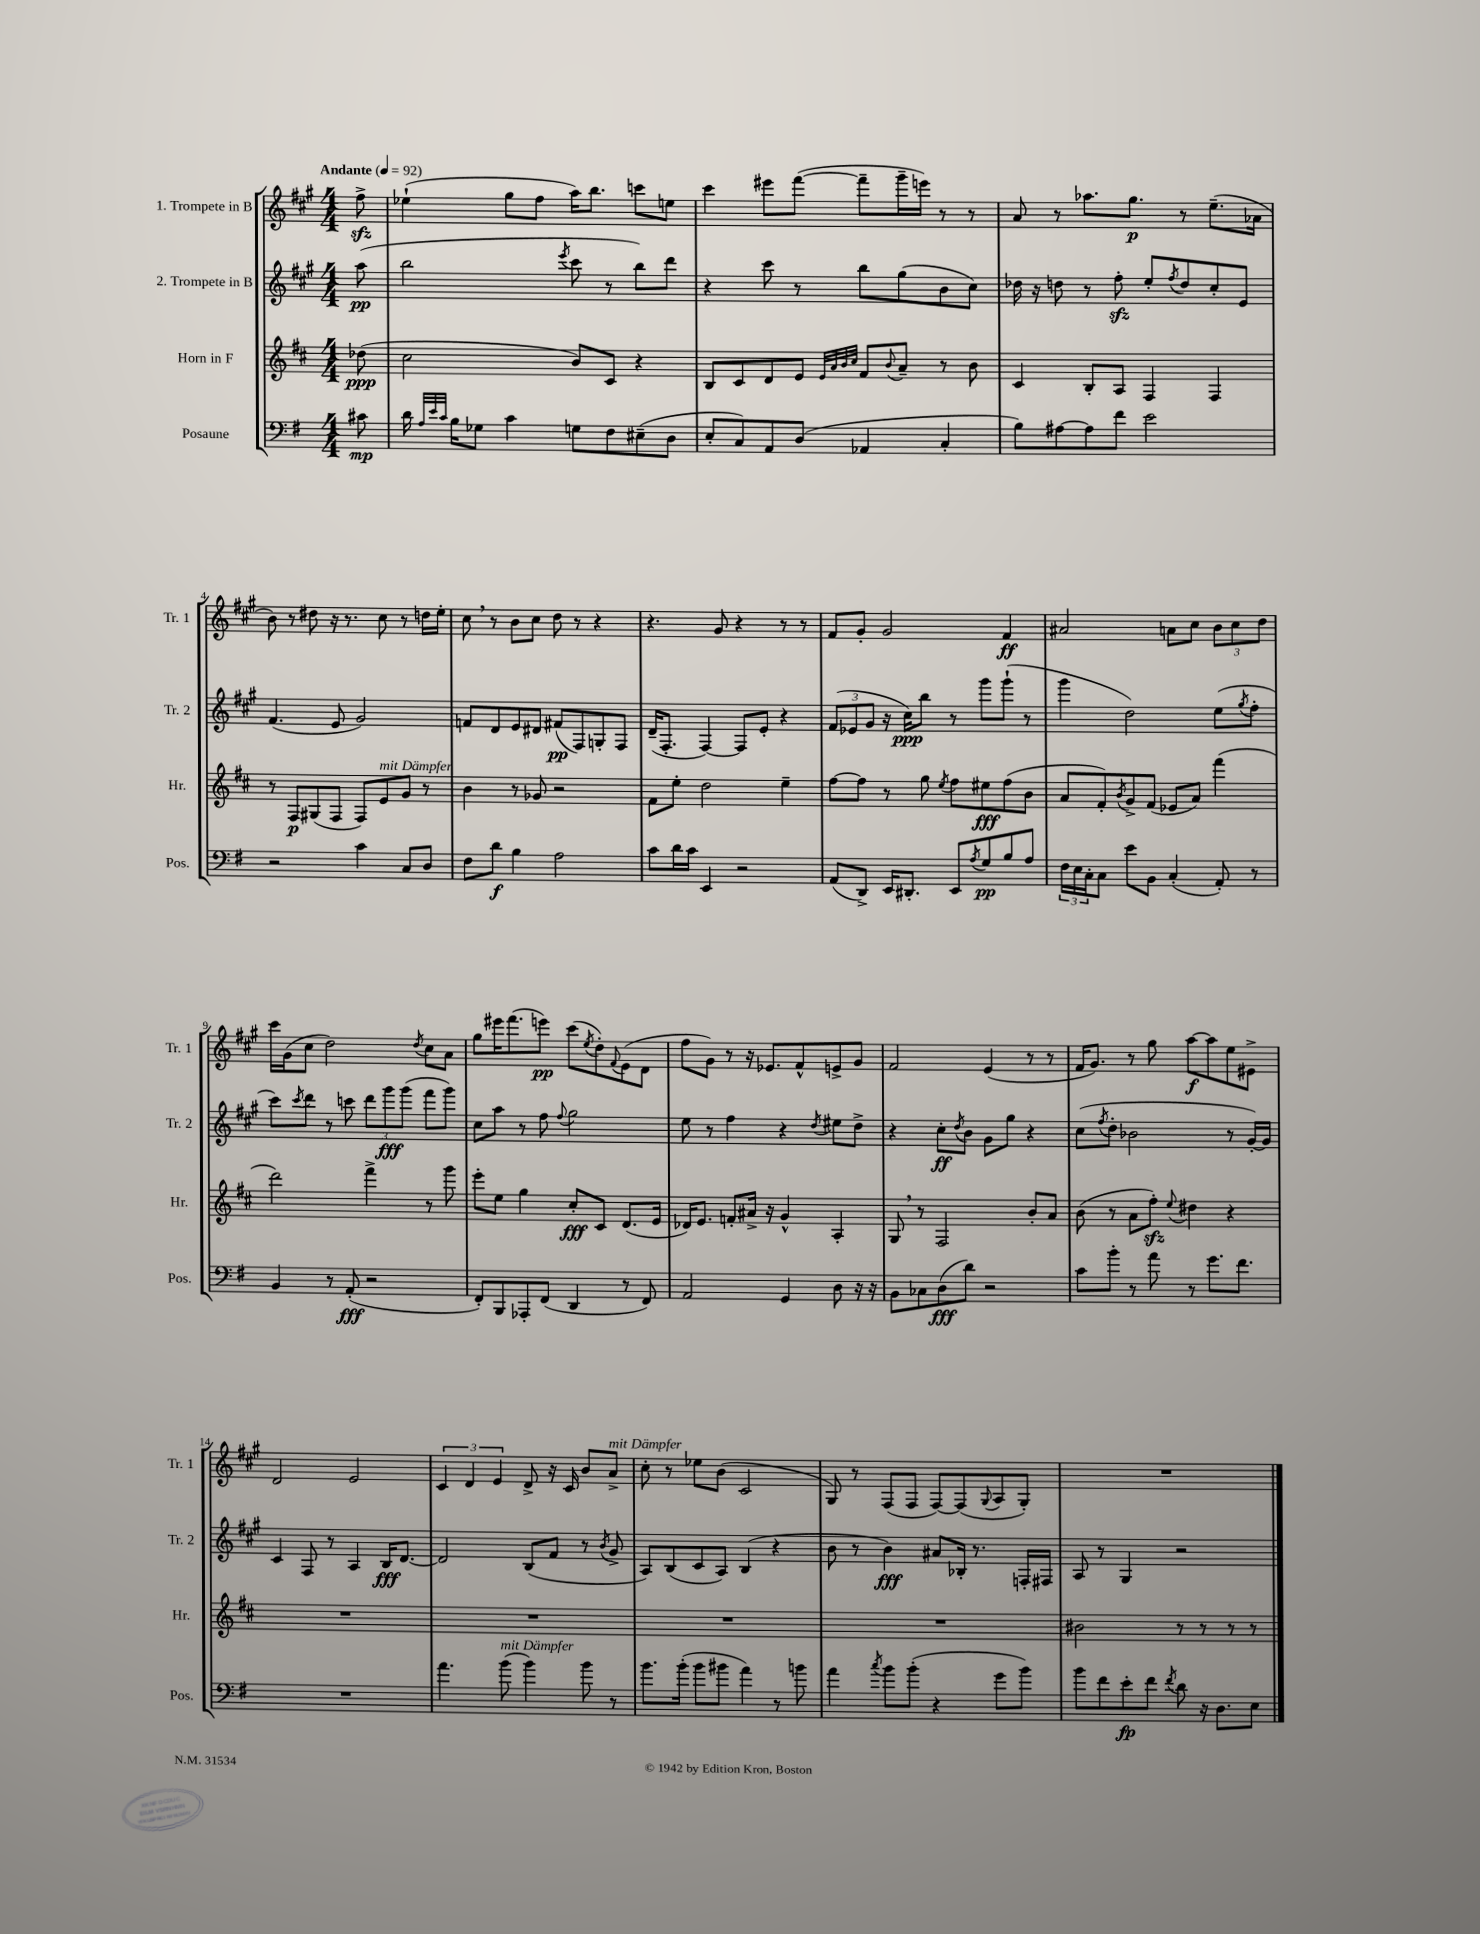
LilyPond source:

<<
\new StaffGroup <<
\new Staff = "s0" \with { instrumentName = "1. Trompete in B" shortInstrumentName = "Tr. 1" } {
    \clef treble \key a \major \numericTimeSignature \time 4/4 \partial 8 \tempo "Andante" 4 = 92
    fis''8->\sfz |
    ees''4-!( gis''8 fis''8 a''16) b''8. c'''8 e''8 |
    cis'''4 eis'''8 fis'''8~( fis'''8-- gis'''16-- e'''16) r8 r8 |
    a'8 r8 aes''8. gis''8.\p r8 e''8.--( aes'16 |
    b'8) r8 dis''8 r16 r8. cis''8 r8 d''16 e''16-. |
    cis''8 \breathe r8 b'8 cis''8 d''8 r8 r4 |
    r4. gis'8 r4 r8 r8 |
    fis'8 gis'8-. gis'2 fis'4\ff |
    ais'2 a'8 cis''8 \tuplet 3/2 { b'8 cis''8 d''8 } |
    cis'''16 gis'16( cis''8 d''2) \acciaccatura { d''8 } cis''8 a'8 |
    gis''8 eis'''16 fis'''8.( e'''8\pp) cis'''8( \acciaccatura { e''8 } d''8-.) \appoggiatura { fis'8 } e'8( d'8 |
    fis''8 gis'8) r8 r16 ees'8. fis'8-^ e'8-> gis'8 |
    fis'2 e'4( r8 r8 |
    fis'16 gis'8.) r8 gis''8 a''8~\f a''8 e''8 eis'8-> |
    d'2 e'2 |
    \tuplet 3/2 { cis'4 d'4 e'4 } d'8-> r16 cis'16 b'8 a'8->^\markup { \italic "mit Dämpfer" } |
    cis''8-. r8 ees''8 b'8( cis'2 |
    gis8) r8 fis8( fis8 fis8~) fis8( \appoggiatura { gis8 } a8 gis8-.) |
    R1 \bar "|." |
}
\new Staff = "s1" \with { instrumentName = "2. Trompete in B" shortInstrumentName = "Tr. 2" } {
    \clef treble \key a \major \numericTimeSignature \time 4/4 \partial 8
    a''8\pp( |
    b''2 \acciaccatura { e'''8 } cis'''8 r8 b''8) d'''8 |
    r4 cis'''8 r8 b''8 gis''8( b'8 cis''8) |
    des''16 r16 d''8 r8 fis''8-.\sfz e''8-. \acciaccatura { fis''8 } d''8 cis''8-. e'8 |
    fis'4.( e'8 gis'2) |
    f'8 d'8 e'8 dis'8 fis'8\pp( fis8) g8-. fis8 |
    d'16--( fis8.-. fis4~) fis8 e'8-. r4 |
    \tuplet 3/2 { fis'8( ees'8 gis'8 } r16 cis''16\ppp) b''8 r8 gis'''8 gis'''8-!( r8 |
    gis'''4 d''2) e''8( \acciaccatura { gis''8 } fis''8-. |
    cis'''8) \acciaccatura { cis'''8 } d'''8 r8 c'''8 \tuplet 3/2 { d'''8 gis'''8\fff gis'''8( } fis'''8 gis'''8) |
    cis''8 a''8 r8 fis''8 \appoggiatura { fis''8 } gis''2 |
    e''8 r8 fis''4 r4 \acciaccatura { d''8 } eis''8 d''8-> |
    r4 cis''8-.\ff \acciaccatura { d''8 } b'8 gis'8 gis''8 r4 |
    cis''8( \acciaccatura { fis''8 } d''8-. bes'2 r8 gis'16~-.) gis'16 |
    cis'4 fis8 r8 a4 b16\fff d'8.~ |
    d'2 b8( fis'8 r8 \acciaccatura { b'8 } gis'8-> |
    a8) b8( cis'8 a8) b4( r4 |
    b'8 r8 b'4\fff) ais'8 bes16-. r8. f16-. fis16 |
    a8 r8 gis4 r2 \bar "|." |
}
\new Staff = "s2" \with { instrumentName = "Horn in F" shortInstrumentName = "Hr." } {
    \clef treble \key d \major \numericTimeSignature \time 4/4 \partial 8
    des''8\ppp( |
    cis''2 b'8) cis'8 r4 |
    b8 cis'8 d'8 e'8 \grace { e'32 a'32 b'32 cis''32 } fis'8 \appoggiatura { b'8 } a'8-- r8 b'8 |
    cis'4 b8-. a8 fis4 fis4 |
    r8 fis8\p gis8( fis8 fis8) e'8^\markup { \italic "mit Dämpfer" } g'8 r8 |
    b'4 r8 ges'8 r2 |
    fis'8 e''8-. d''2 e''4-- |
    fis''8~ fis''8 r8 g''8 \acciaccatura { e''8 } fis''8 eis''8\fff fis''8( b'8 |
    a'8 fis'8-.) \acciaccatura { b'8 } g'8-> fis'8( ees'8 a'8) fis'''4( |
    d'''2) fis'''4-> r8 g'''8 |
    e'''8-. e''8 g''4 cis''8-.\fff cis'8 d'8.( e'16 |
    des'16) e'8. f'8-. ais'16-> r16 g'4-^ a4-. |
    g8 \breathe r8 fis2 b'8-. a'8 |
    b'8( r8 a'8 fis''8-.\sfz) \appoggiatura { e''8 } dis''4 r4 |
    R1 |
    R1 |
    R1 |
    R1 |
    bis'2 r8 r8 r8 r8 \bar "|." |
}
\new Staff = "s3" \with { instrumentName = "Posaune" shortInstrumentName = "Pos." } {
    \clef bass \key g \major \numericTimeSignature \time 4/4 \partial 8
    cis'8\mp |
    d'16 \grace { a32 e'32 c'32 } b16 ges8 c'4 g8 fis8 eis8--( d8 |
    e8-. c8) a,8 d8( aes,4 c4-. |
    b8) ais8~ ais8 fis'8 e'2 |
    r2 c'4 c8 d8 |
    fis8 d'8\f b4 a2 |
    c'8 d'16 c'16 e,4 r2 |
    a,8( d,8->) e,16 dis,8.-. e,8 \acciaccatura { a8 } g8\pp b8 a8 |
    \tuplet 3/2 { fis16 e16 c16-. } c8 e'8 b,8 c4-.( a,8-.) r8 |
    b,4 r8 a,8-.\fff( r2 |
    fis,8-.) b,,8 aes,,8-. fis,8( d,4 r8 fis,8) |
    a,2 g,4 d8 r16 r16 |
    b,8 ces8 d8\fff( d'8) r2 |
    c'8 b'8-. r8 a'8 r8 g'8. fis'8. |
    R1 |
    a'4. b'8^\markup { \italic "mit Dämpfer" }( b'4) b'8 r8 |
    b'8. b'16-.( b'8 bis'8 a'4) r8 b'8 |
    a'4 \acciaccatura { c''8 } b'8 b'8-.( r4 g'8 b'8) |
    b'8 fis'8 e'8-.\fp fis'8 \acciaccatura { fis'8 } d'8 r16 d8. e8 \bar "|." |
}
>>
>>
